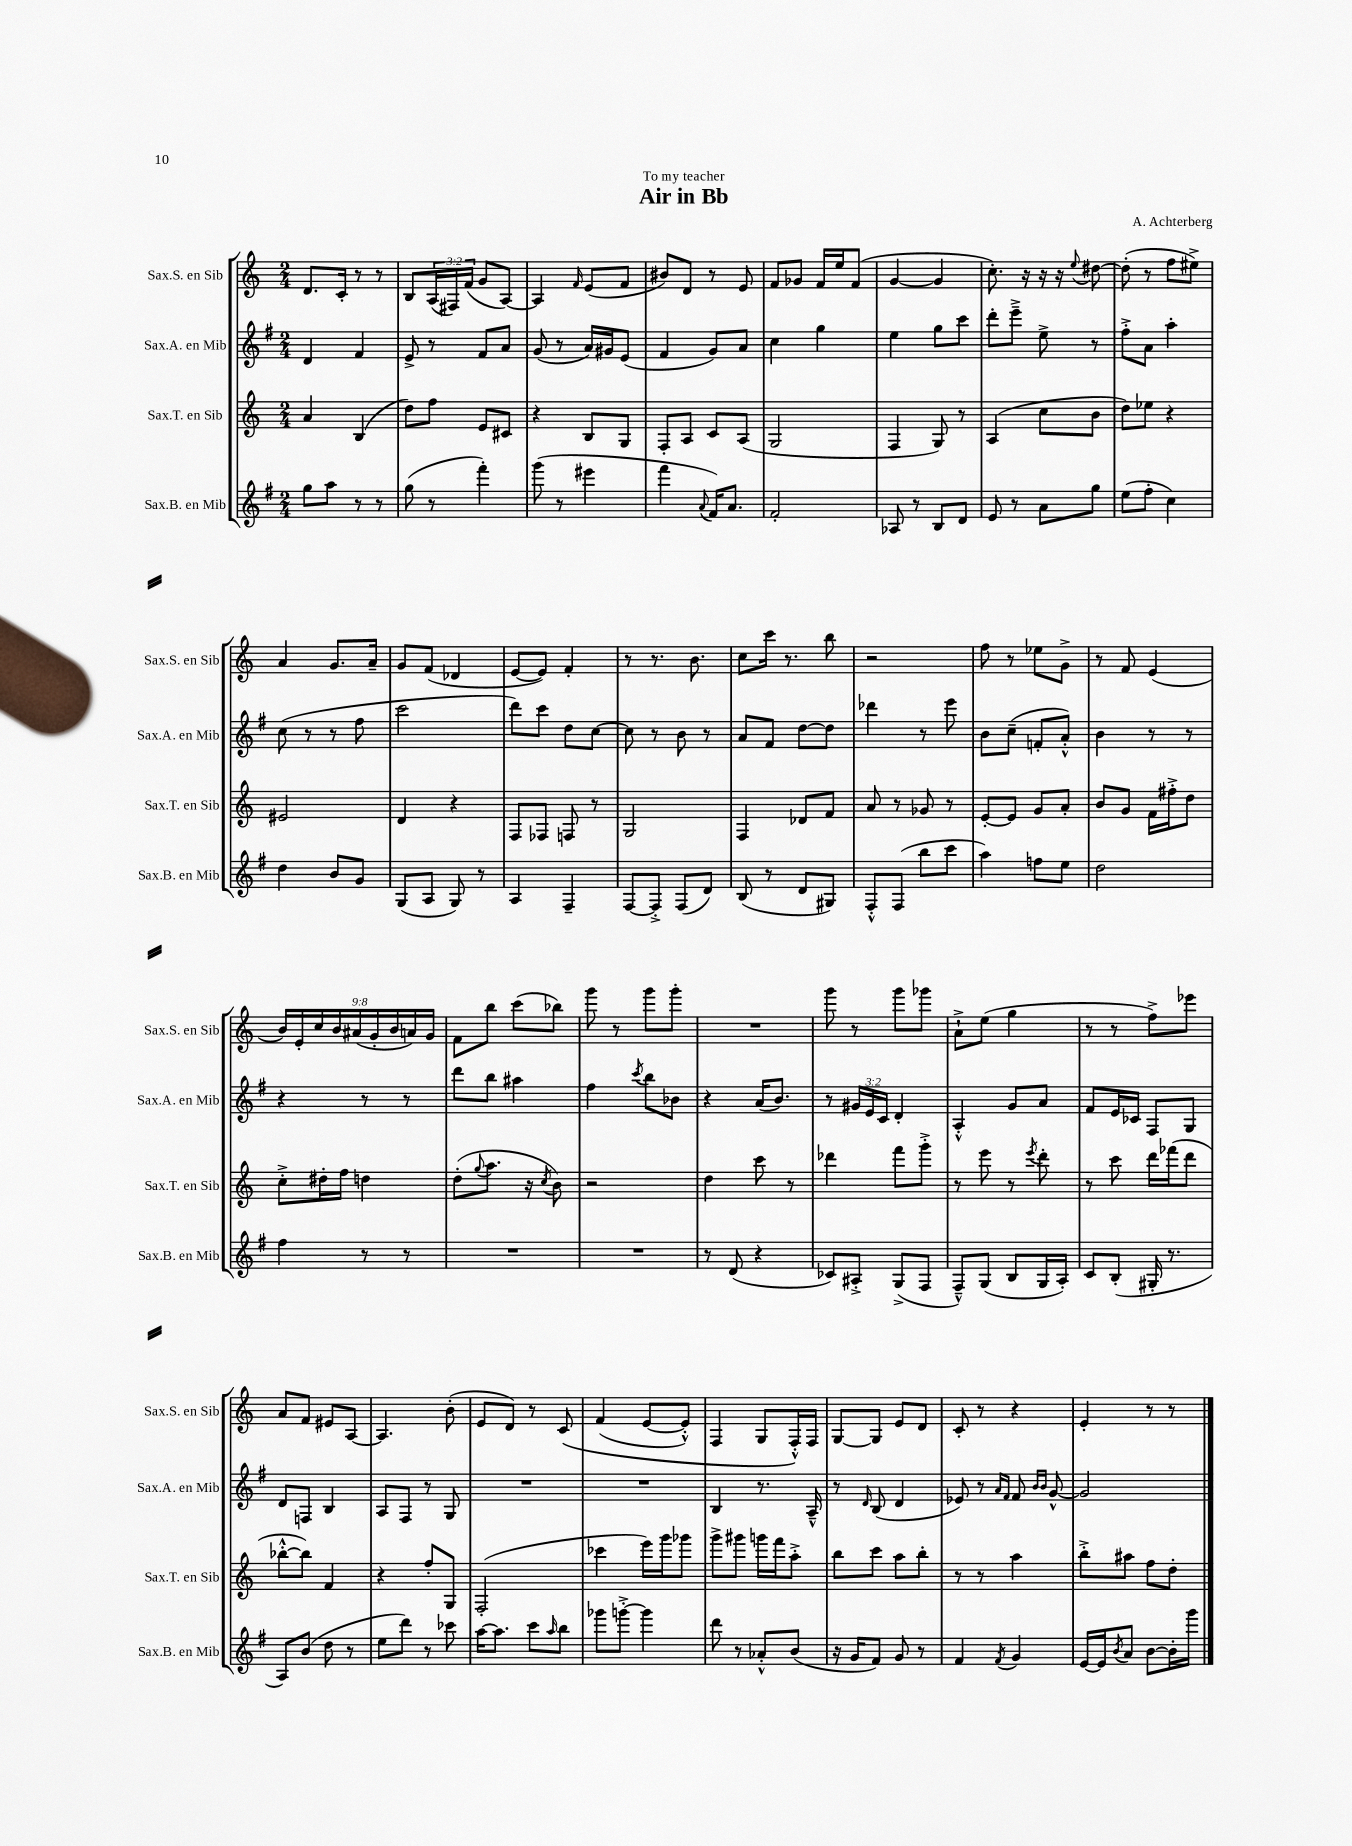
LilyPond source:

\header { title = "Air in Bb" composer = "A. Achterberg" dedication = "To my teacher" }
<<
\new StaffGroup <<
\new Staff = "s0" \with { instrumentName = "Sax.S. en Sib" shortInstrumentName = "Sax.S. en Sib" } {
    \clef treble \key c \major \numericTimeSignature \time 2/4 \override Staff.TupletNumber.text = #tuplet-number::calc-fraction-text
    d'8. c'16-. r8 r8 |
    b8 \tuplet 3/2 { a16( fis16) f'16( } g'8 a8~) |
    a4 \grace { f'16 } e'8( f'8 |
    bis'8) d'8 r8 e'8 |
    f'8 ges'8 f'16 e''16 f'8( |
    g'4~ g'4 |
    c''8.-.) r16 r16 r16 \appoggiatura { e''8 } dis''8~ |
    dis''8-.( r8 f''8 eis''8->) |
    a'4 g'8. a'16-- |
    g'8 f'8( des'4 |
    e'8~ e'8) f'4-. |
    r8 r8. b'8. |
    c''8 c'''16 r8. b''8 |
    r2 |
    f''8 r8 ees''8 g'8-> |
    r8 f'8 e'4( |
    \tuplet 9/8 { b'16) e'16-. c''16 b'16 ais'16( g'16-. b'16 a'16) g'16 } |
    f'8 b''8 c'''8( bes''8) |
    g'''8 r8 g'''8 g'''8-. |
    R2 |
    g'''8 r8 g'''8 ges'''8 |
    a'8-!-> e''8( g''4 |
    r8 r8 f''8->) ees'''8 |
    a'8 f'8 eis'8 a8~ |
    a4. b'8-.( |
    e'8 d'8) r8 c'8\( |
    f'4( e'8~ e'8-.-^) |
    f4 g8 f16-.-^\) f16 |
    g8~ g8 e'8 d'8 |
    c'8-. r8 r4 |
    e'4-. r8 r8 \bar "|." |
}
\new Staff = "s1" \with { instrumentName = "Sax.A. en Mib" shortInstrumentName = "Sax.A. en Mib" } {
    \clef treble \key g \major \numericTimeSignature \time 2/4 \override Staff.TupletNumber.text = #tuplet-number::calc-fraction-text
    d'4 fis'4 |
    e'8-> r8 fis'8 a'8 |
    g'8( r8 a'16) gis'16 e'8( |
    fis'4 g'8) a'8 |
    c''4 g''4 |
    e''4 g''8 c'''8 |
    d'''8-. e'''8---> e''8-> r8 |
    fis''8-.-> a'8 a''4-. |
    c''8( r8 r8 fis''8 |
    c'''2 |
    d'''8) c'''8 d''8 c''8~ |
    c''8 r8 b'8 r8 |
    a'8 fis'8 d''8~ d''8 |
    des'''4 r8 e'''8 |
    b'8 c''8--( f'8-. a'8-.-^) |
    b'4 r8 r8 |
    r4 r8 r8 |
    d'''8 b''8 ais''4 |
    fis''4 \acciaccatura { c'''8 } b''8 bes'8 |
    r4 a'16( b'8.) |
    r8 \tuplet 3/2 { gis'16 e'16 c'16 } d'4-. |
    a4-.-^ g'8 a'8 |
    fis'8 e'16 ces'16 fis8 g8 |
    d'8 f8 b4 |
    a8 fis8 r8 g8 |
    R2 |
    R2 |
    b4 r8. a16---^ |
    r8 \grace { d'16 } b8( d'4 |
    ees'8) r8 \grace { a'16 fis'16 } fis'8 \grace { b'16 b'16 } g'8~-^ |
    g'2 \bar "|." |
}
\new Staff = "s2" \with { instrumentName = "Sax.T. en Sib" shortInstrumentName = "Sax.T. en Sib" } {
    \clef treble \key c \major \numericTimeSignature \time 2/4
    a'4 b4( |
    d''8) f''8 e'8 cis'8 |
    r4 b8 g8 |
    f8-. a8 c'8 a8( |
    g2 |
    f4 g8) r8 |
    a4( c''8 b'8 |
    d''8) ees''8 r4 |
    eis'2 |
    d'4 r4 |
    f8 fes8 f8 r8 |
    g2 |
    f4 des'8 f'8 |
    a'8 r8 ges'8 r8 |
    e'8~-. e'8 g'8 a'8-. |
    b'8 g'8 f'16 fis''16-.-> d''8 |
    c''8-.-> dis''16-. f''16 d''4 |
    d''8-.( \appoggiatura { g''8 } a''8. r16 \acciaccatura { c''8 } b'8) |
    r2 |
    d''4 c'''8 r8 |
    des'''4 f'''8 g'''8-.-> |
    r8 e'''8 r8 \acciaccatura { e'''8 } d'''8-. |
    r8 c'''8 d'''16 fes'''16( d'''8 |
    bes''8~-.-^ bes''8) f'4 |
    r4 f''8-. g8 |
    f2-.( |
    ces'''4 e'''16) g'''16 ges'''8 |
    g'''8-> gis'''8 g'''16 f'''16 a''8-.-> |
    b''8 c'''8 a''8 b''8-. |
    r8 r8 a''4 |
    b''8-.-> ais''8 f''8 d''8-. \bar "|." |
}
\new Staff = "s3" \with { instrumentName = "Sax.B. en Mib" shortInstrumentName = "Sax.B. en Mib" } {
    \clef treble \key g \major \numericTimeSignature \time 2/4
    g''8 a''8 r8 r8 |
    g''8( r8 fis'''4-.) |
    g'''8( r8 eis'''4 |
    fis'''4 \appoggiatura { a'8 } fis'16) a'8. |
    fis'2-. |
    aes8 r8 b8 d'8 |
    e'8 r8 a'8 g''8 |
    e''8( fis''8-. c''4) |
    d''4 b'8 g'8 |
    g8( a8 g8) r8 |
    a4 fis4-- |
    fis8~ fis8-.-> fis8( d'8) |
    b8( r8 d'8 gis8) |
    fis8-.-^ fis8( b''8 c'''8 |
    a''4) f''8 e''8 |
    d''2 |
    fis''4 r8 r8 |
    R2 |
    R2 |
    r8 d'8( r4 |
    ces'8) ais8-.-> g8->( fis8 |
    fis8---^) g8( b8 g16 a16-.) |
    c'8 b8-.( gis16-. r8. |
    a8) b'8( d''8 r8 |
    e''8 d'''8) r8 ces'''8 |
    a''16~ a''8. c'''8 \grace { a''16 } b''8 |
    ges'''8 g'''8~-.-> g'''4 |
    d'''8 r8 aes'8-.-^ b'8( |
    r16 g'16 fis'8) g'8 r8 |
    fis'4 \acciaccatura { fis'8 } g'4 |
    e'16~ e'16 \acciaccatura { b'8 } a'8 b'8~ b'16-. g'''16 \bar "|." |
}
>>
>>
\layout { \context { \Score \remove "Bar_number_engraver" } }
